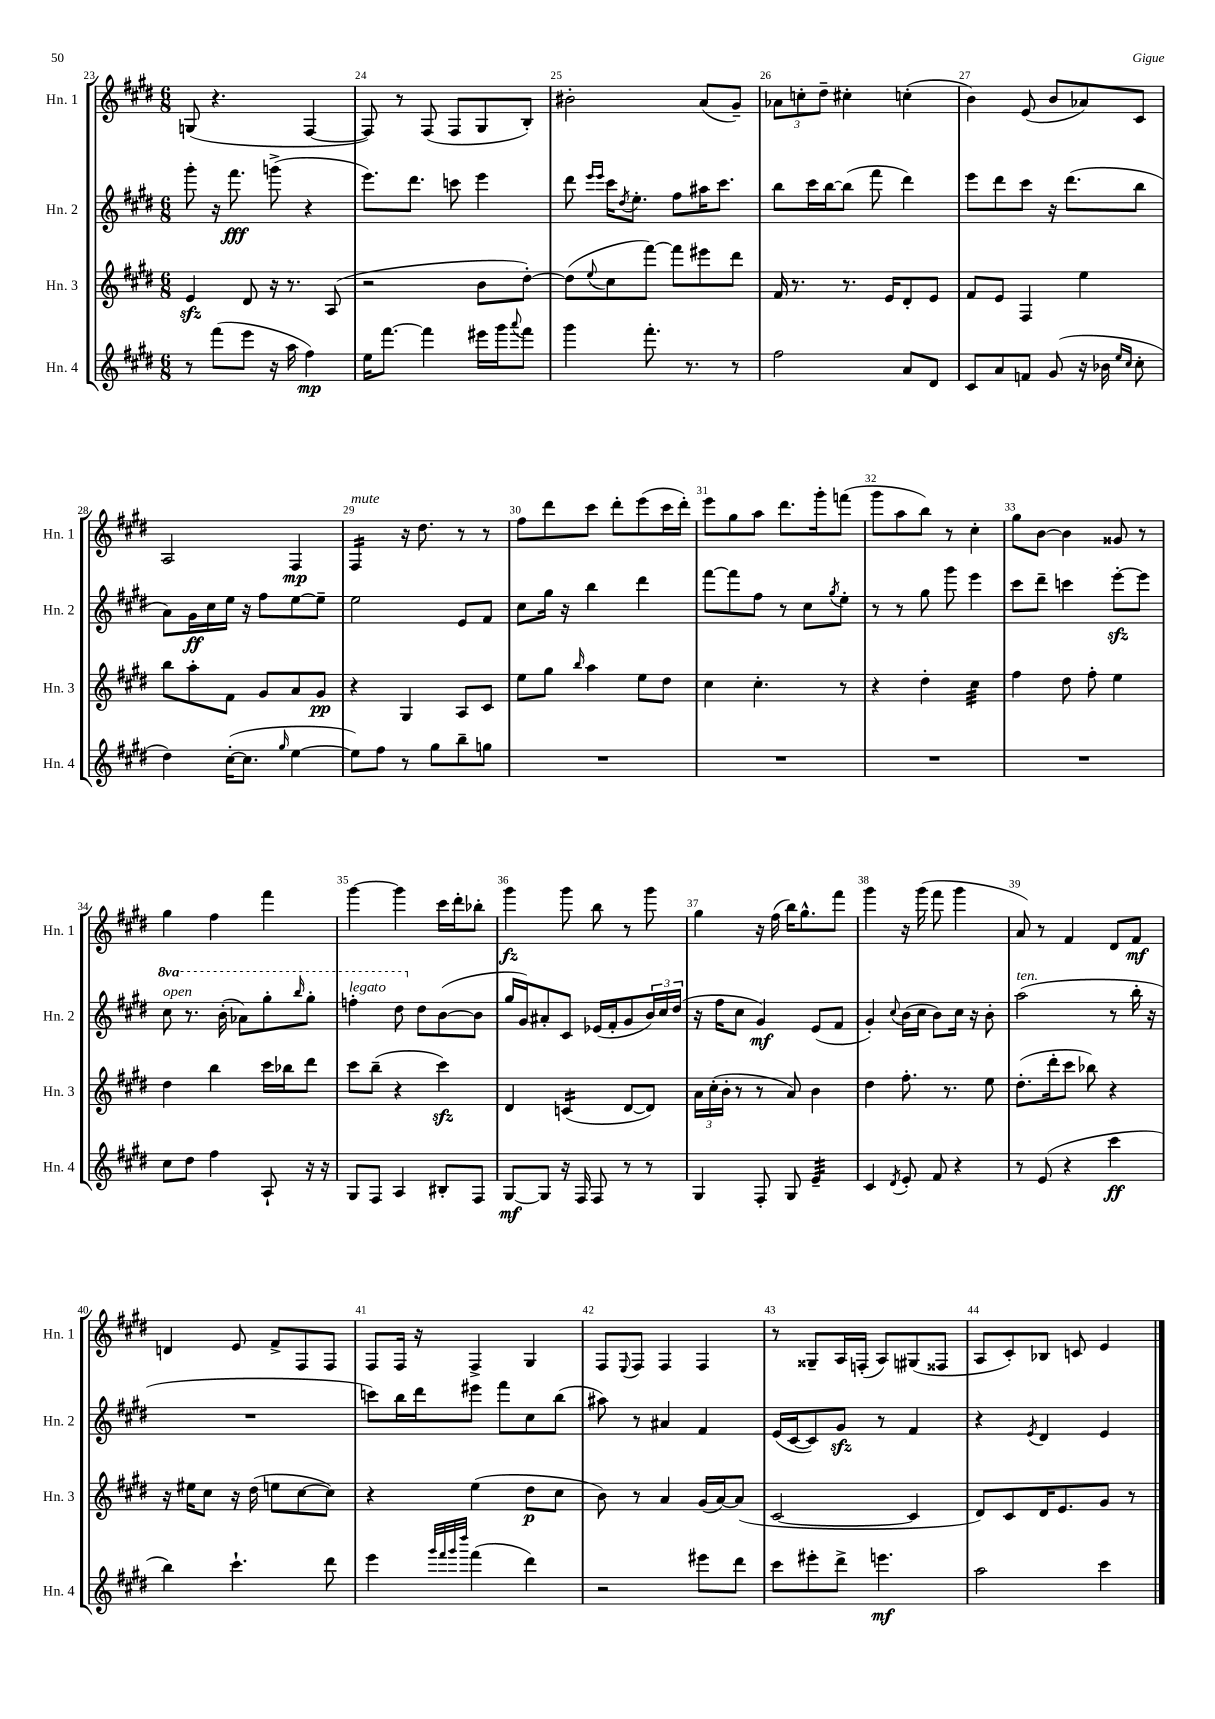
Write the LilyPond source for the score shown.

<<
\new StaffGroup <<
\new Staff = "s0" \with { instrumentName = "Hn. 1" shortInstrumentName = "Hn. 1" } {
    \clef treble \key e \major \numericTimeSignature \time 6/8
    g8( r4. fis4~ |
    fis8) r8 fis8( fis8 gis8 b8-.) |
    bis'2-. a'8( gis'8--) |
    \tuplet 3/2 { aes'8 c''8-. dis''8-- } cis''4-. c''4-.( |
    b'4) e'8( b'8 aes'8) cis'8 |
    a2 fis4\mp |
    fis4:16^\markup { \italic "mute" } r16 dis''8. r8 r8 |
    fis''8 dis'''8 cis'''8 dis'''8-. e'''8( cis'''16 dis'''16-.) |
    e'''8 gis''8 a''8 dis'''8. gis'''16-. f'''8( |
    gis'''8 a''8 b''8) r8 cis''4-. |
    gis''8 b'8~ b'4 gisis'8 r8 |
    gis''4 fis''4 fis'''4 |
    gis'''4~ gis'''4 cis'''16 dis'''16-. bes''8-. |
    gis'''4\fz gis'''8 b''8 r8 gis'''8 |
    gis''4 r16 fis''16( b''16) gis''8.-^ fis'''8 |
    gis'''4 r16 gis'''16( fis'''8 gis'''4 |
    a'8) r8 fis'4 dis'8 fis'8\mf |
    d'4 e'8 fis'8-> fis8 fis8 |
    fis8 fis16 r16 fis4-> gis4 |
    fis8 \appoggiatura { e8 } fis8 fis4 fis4 |
    r8 gisis8-- a16 f16-.( a8) gis8( fisis8 |
    a8 cis'8-.) bes8 c'8 e'4 \bar "|." |
}
\new Staff = "s1" \with { instrumentName = "Hn. 2" shortInstrumentName = "Hn. 2" } {
    \clef treble \key e \major \numericTimeSignature \time 6/8 \set Staff.ottavationMarkups = #ottavation-simple-ordinals
    gis'''8-. r16 fis'''8.\fff g'''8->( r4 |
    e'''8.) dis'''8. c'''8 e'''4 |
    dis'''8 \grace { e'''16 e'''16 } cis'''16 \acciaccatura { dis''8 } e''8.-. fis''8 ais''16 cis'''8. |
    b''8 cis'''16 b''16~ b''8( fis'''8 dis'''4) |
    e'''8 dis'''8 cis'''8 r16 dis'''8.( b''8 |
    a'8) gis'16\ff cis''16 e''16 r16 fis''8 e''8~ e''8-- |
    e''2 e'8 fis'8 |
    cis''8 gis''16 r16 b''4 dis'''4 |
    fis'''8~ fis'''8 fis''8 r8 cis''8 \acciaccatura { gis''8 } e''8-. |
    r8 r8 gis''8 gis'''8 e'''4 |
    cis'''8 dis'''8-- c'''4 e'''8~-.\sfz e'''8 |
    \ottava #1 cis'''8^\markup { \italic "open" } r8. b''16-.( aes''8) gis'''8-. \grace { b'''16 } gis'''8-. |
    f'''4-.^\markup { \italic "legato" } dis'''8 \ottava #0 dis''8 b'8~( b'8 |
    gis''16 gis'16) ais'8-. cis'8 ees'16( fis'16-. gis'8 \tuplet 3/2 { b'16) cis''16 dis''16( } |
    r16 fis''16 cis''8 gis'4\mf) e'8( fis'8 |
    gis'4-.) \appoggiatura { cis''8 } b'16( cis''16 b'8) cis''16 r16 b'8-. |
    a''2^\markup { \italic "ten." }( r8 b''16-. r16 |
    R2. |
    c'''8) b''16 dis'''16 eis'''8 fis'''8 cis''8 b''8( |
    ais''8) r8 ais'4 fis'4 |
    e'16( cis'16~ cis'8) gis'8\sfz r8 fis'4 |
    r4 \acciaccatura { e'8 } dis'4 e'4 \bar "|." |
}
\new Staff = "s2" \with { instrumentName = "Hn. 3" shortInstrumentName = "Hn. 3" } {
    \clef treble \key e \major \numericTimeSignature \time 6/8
    e'4\sfz dis'8 r16 r8. a8( |
    r2 b'8 dis''8~-.) |
    dis''8( \appoggiatura { e''8 } cis''8 fis'''8~) fis'''8 eis'''8 dis'''8 |
    fis'16 r8. r8. e'16 dis'8-. e'8 |
    fis'8 e'8 fis4 e''4 |
    b''8 a''8-. fis'8 gis'8 a'8 gis'8\pp |
    r4 gis4 a8 cis'8 |
    e''8 gis''8 \grace { b''16 } a''4 e''8 dis''8 |
    cis''4 cis''4.-. r8 |
    r4 dis''4-. cis''4:32 |
    fis''4 dis''8 fis''8-. e''4 |
    dis''4 b''4 cis'''16 bes''16 dis'''8 |
    cis'''8 b''8--( r4 cis'''4\sfz) |
    dis'4 c'4:16( dis'8~ dis'8) |
    \tuplet 3/2 { a'16 cis''16-.( b'16-. } r8 r8 a'8) b'4 |
    dis''4 fis''8.-. r8. e''8 |
    dis''8.-.( dis'''16-. cis'''8 bes''8) r4 |
    r16 eis''16 cis''8 r16 dis''16( e''8 cis''8~ cis''8) |
    r4 e''4( dis''8\p cis''8 |
    b'8) r8 a'4 gis'16( a'16~) a'8( |
    cis'2~ cis'4 |
    dis'8) cis'8 dis'16 e'8. gis'8 r8 \bar "|." |
}
\new Staff = "s3" \with { instrumentName = "Hn. 4" shortInstrumentName = "Hn. 4" } {
    \clef treble \key e \major \numericTimeSignature \time 6/8
    r8 fis'''8( e'''8 r16 a''16 fis''4\mp) |
    e''16 fis'''8.~ fis'''4 eis'''16 gis'''16 \appoggiatura { a'''8 } fis'''8 |
    gis'''4 fis'''8.-. r8. r8 |
    fis''2 a'8 dis'8 |
    cis'8 a'8 f'8 gis'8( r16 bes'16 \grace { e''16 cis''16 } cis''8-. |
    dis''4) cis''16~-.( cis''8. \grace { gis''16 } e''4~ |
    e''8) fis''8 r8 gis''8 b''8-- g''8 |
    R2. |
    R2. |
    R2. |
    R2. |
    cis''8 dis''8 fis''4 a8-! r16 r16 |
    gis8 fis8 a4 bis8-. fis8 |
    gis8~\mf gis8 r16 fis16 fis8 r8 r8 |
    gis4 fis8-. gis8 e'4:32-- |
    cis'4 \acciaccatura { dis'8 } e'8-. fis'8 r4 |
    r8 e'8( r4 cis'''4\ff |
    b''4) cis'''4.-! dis'''8 |
    e'''4 \grace { gis'''32 fis'''32 gis'''32 dis''''32 } fis'''4( dis'''4) |
    r2 eis'''8 dis'''8 |
    cis'''8 eis'''8-. dis'''8-> e'''4.\mf |
    a''2 cis'''4 \bar "|." |
}
>>
>>
\layout { \context { \Score currentBarNumber = #23 \override BarNumber.break-visibility = ##(#f #t #t) barNumberVisibility = #all-bar-numbers-visible } }
